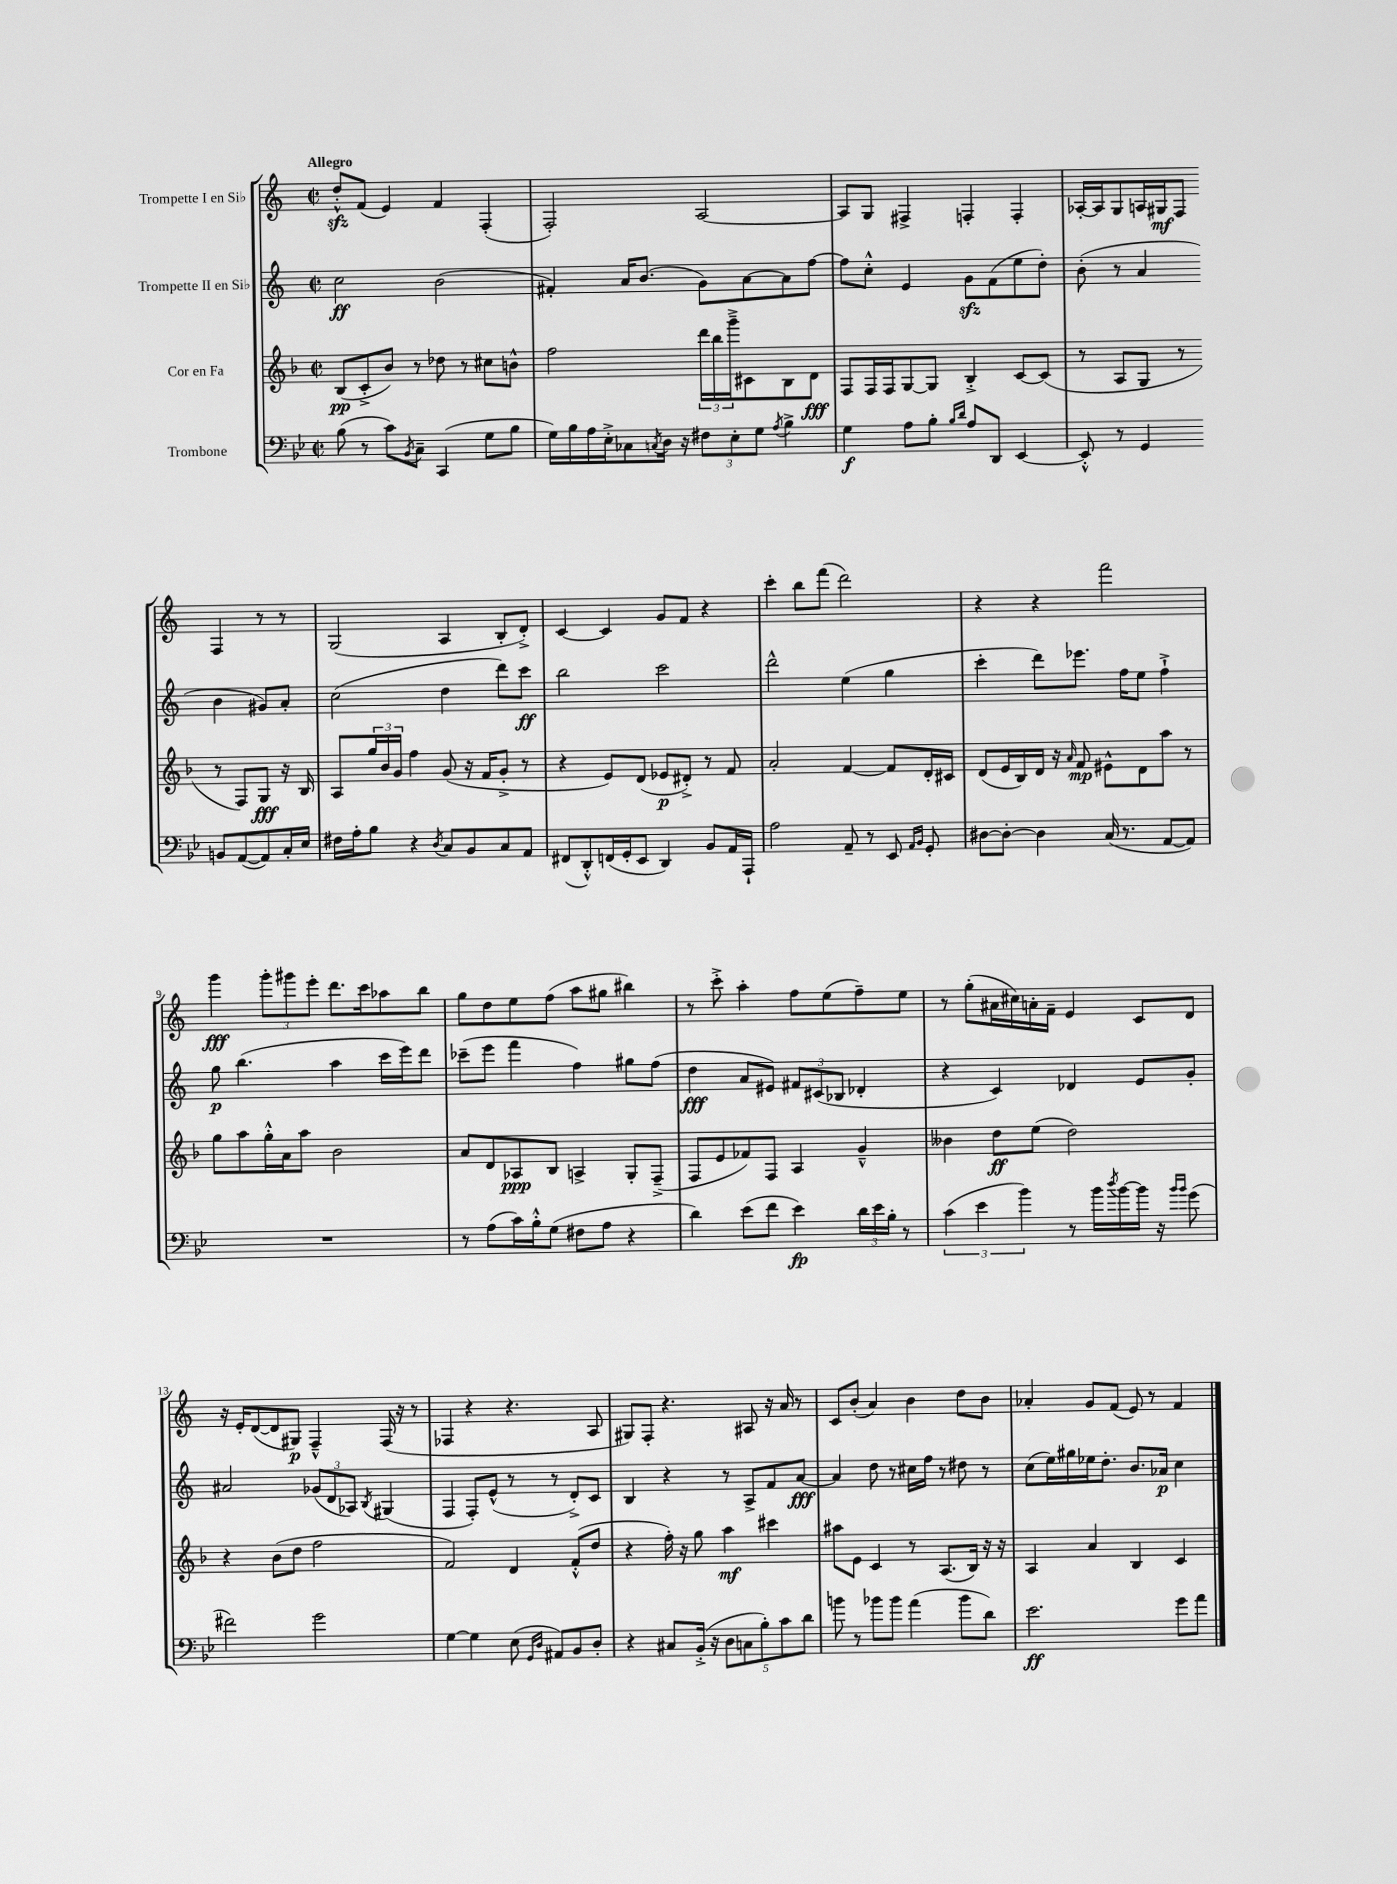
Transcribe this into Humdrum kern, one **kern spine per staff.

**kern	**kern	**kern	**kern
*staff4	*staff3	*staff2	*staff1
*clefF4	*clefG2	*clefG2	*clefG2
*k[b-e-]	*k[b-]	*k[]	*k[]
*M2/2	*M2/2	*M2/2	*M2/2
*met(c|)	*met(c|)	*met(c|)	*met(c|)
(8B-\	(8B-/L	2cc\	8dd'^^/L
8r	8c'^/	.	(8f/J
8c\L)	8b-/J)	.	4e/)
8qBB-/	.	.	.
8C~\J	8r	.	.
(4CC/	8dd-\	(2b\	4f/
.	8r	.	.
8G\L	8cc#\L	.	(4F'/
8B-\J	8b^^\J	.	.
=	=	=	=
16G\LL)	2ff\	4f#'/)	2F'/)
16B-\	.	.	.
16A\	.	.	.
16E-'^\J	.	.	.
8C-\	.	16a/LK	.
.	.	(8.b/J	.
8qC/	.	.	.
16D\Jk	.	.	.
16r	.	.	.
12F#\L	24ddd\LL	8g\L)	[2A/
.	24bb-\	.	.
12E-'\	24ggg~^\J	.	.
.	8c#\	[8a\	.
12G\J	.	.	.
8qA/	.	.	.
4B-^\	8B-\	8a\]	.
.	8d\J	[8ff\J	.
=	=	=	=
4G\	8F/L	8ff\]L	8A/]L
.	16F/L	8cc'^^\J	8G/J
.	16F/J	.	.
8A\L	[8G/	4e/	4F#^/
8B-'\J	8G/]J	.	.
16qqB-/LL	.	.	.
16qqd/JJ	.	.	.
8A/L	4B-'^/	8g\L	4F'/
8DD/J	.	(8f\	.
[4EE-/	[8c/L	8ee\	4F'/
.	(8c/]J	8dd'\J)	.
=	=	=	=
8EE-'^^/]	8r	(8b'\	[16A-'/LL
.	.	.	16A-/]J
8r	8A/L	8r	8G/
4GG/	8G/J	4a/	16A/L
.	.	.	16G#/J
.	8r	.	8F/J
8BB/L	8r	4b\	4F/
([8AA/	8F/L)	.	.
8AA/])	8G/J	8g#/L)	8r
16C'/L	16r	8a'/J	8r
16E-/JJ	16B-/	.	.
=	=	=	=
16F#\LL	8A/L	(2cc\	(2G/
16A'\J	.	.	.
8B-\J	24gg/L	.	.
.	24b-/	.	.
.	24g/JJ	.	.
4r	4ff\	.	.
8qD/	.	.	.
8C/L	(8g/	4dd\	4A/
8BB-/	16r	.	.
.	16f/LK	.	.
8C/	8g'^/J	8ddd\L)	8B'/L
8AA/J	8r	8ccc\J	8d'^/J)
=	=	=	=
(8FF#/L	4r	2bb\	[4c/
8DD'^^/)	.	.	.
(16FF/L	8e/L)	.	4c/]
16GG'/J	.	.	.
8EE-/J	(8d/J	.	.
4DD/)	8e-/L	2ccc\	8g/L
.	8d#'^/J)	.	8f/J
8BB-/L	8r	.	4r
16AA/L	8f/	.	.
16AAA`/JJ	.	.	.
=	=	=	=
2A\	2a'/	2ddd^^\	4ccc'\
.	.	.	8bb\L
.	.	.	(8fff\J
8AA~/	[4f/	(4ee\	2ddd\)
8r	.	.	.
8EE-/	8f/]L	4gg\	.
16qqAA/LL	.	.	.
16qqBB-/JJ	.	.	.
8GG'/	16d'/L	.	.
.	16c#/JJ	.	.
=	=	=	=
[8D#\L	(8d/L	4ccc'\	4r
8D#'\_J	16e/L	.	.
.	16B-/)	.	.
4D#\]	16d/JJ	8ddd\L)	4r
.	16r	.	.
.	16qqa/	.	.
.	8f/	8.eee-\J	.
(16C/	8e#^^\L	.	2fff\
8.r	.	16ff\LK	.
.	8d\	8ee\J	.
[8AA/L	8aa\J	4ff`^\	.
8AA/]J)	8r	.	.
=	=	=	=
1r	8gg\L	8gg\	4ggg\
.	8aa\	(4.bb\	.
.	16gg'^^\L	.	12ggg'\L
.	16a\J	.	.
.	.	.	12ggg#\
.	8aa\J	.	.
.	.	.	12eee'\J
.	2b-\	4aa\	8.ddd\L
.	.	.	16ccc\k
.	.	16ccc\LL	8aa-\
.	.	16eee\J)	.
.	.	8ddd\J	8bb\J
=	=	=	=
8r	8a/L	(8ccc-~\L	8gg\L
(8A\L	8d/	8eee\J	8dd\
16c\L)	8A-/	4fff\	8ee\
16B-'^^\J	.	.	.
(8G\J	8B-/J	.	(8ff\J
8F#\L	4A^/	4ff\)	8aa\L
8A\J	.	.	8gg#\J
4r	8G'/L	8gg#\L	4bb#\)
.	(8F~^/J	(8ff\J	.
=	=	=	=
4d\)	8F/L	4dd\	8r
.	8e/	.	8ccc'^\
(8e-\L	8f-/)	8a/L	4aa'\
8f\J	8F/J	8e#/J)	.
4e-\)	4A/	12f#/L	8ff\L
.	.	(12c#/	.
.	.	.	(8ee\
.	.	12B-/J	.
24d\LL	4g~^^/	4d-'/	8ff~\)
24e-\	.	.	.
24B-'\JJ	.	.	.
8r	.	.	8ee\J
=	=	=	=
(6c\	4b--\	4r	8r
.	.	.	(8gg'\L
6e-\	.	.	.
.	8dd\L	4c/)	16a#\L
.	.	.	16cc#\)
6b-\)	.	.	.
.	(8ee\J	.	16a'\
.	.	.	16f~\JJ
8r	2dd\)	4d-/	4e/
16b-\LL	.	.	.
8qdd/	.	.	.
[16b-\	.	.	.
16b-\]JJ	.	8e/L	8c/L
16r	.	.	.
16qqb-/LL	.	.	.
16qqb-/JJ	.	.	.
(8g\	.	8g'/J	8d/J
=	=	=	=
2f#\)	4r	2a#/	16r
.	.	.	16e'/LK
.	.	.	([8d/
.	(8b-\L	.	8d/]
.	8dd\J	.	8G#/J)
2g\	2ff\	(12g-/L	4F~^^/
.	.	12d/	.
.	.	12A-/J)	.
.	.	8qB/	.
.	.	(4G#/	(16F/
.	.	.	16r
.	.	.	8r
=	=	=	=
[4G\	2f/)	4F/	4F-/
4G\]	.	8F'/L)	4r
.	.	(8e^^/J	.
(8E-\	4d/	8r	4.r
16qqGG/LL	.	.	.
16qqD/JJ	.	.	.
8AA#/L)	.	8r	.
8BB-/	(8f'^^/L	8d'^/L)	.
8D'/J	8dd/J	8c/J	8A/
=	=	=	=
4r	4r	4B/	8G#/L)
.	.	.	8F'/J
8C#/L	16ff'\)	4r	4.r
.	16r	.	.
(16BB-'^/Jk	8gg\	.	.
16r	.	.	.
10D\L	4aa\	8r	.
10C\	.	.	.
.	.	8A^/L	8A#/
10B-'\)	.	.	.
.	4ccc#\	8f/	16r
10c\	.	.	.
.	.	.	16a/
.	.	[8a/J	8r
10d\J	.	.	.
=	=	=	=
8b\	8aa#\L	4a/]	8c/L
8r	8e\J	.	(8b'/J
8b-\L	4c/	8dd\	4a/)
8b-\J	.	8r	.
(4a\	8r	16cc#\LL	4b\
.	.	16ff\JJ	.
.	(8.A/L	8r	.
8b-\L	.	8dd#\	8dd\L
.	16B-/Jk)	.	.
8d\J)	16r	8r	8b\J
.	16r	.	.
=	=	=	=
2.e-\	4A/	(8cc\L	4a-'/
.	.	16ee\L)	.
.	.	16gg#\	.
.	4a/	16ee-\J	8g/L
.	.	8.dd'\J	.
.	.	.	(8f/J
.	4B-/	8.b/L	8e/)
.	.	.	8r
.	.	16a-/Jk	.
8g\L	4c/	4cc\	4f/
8a\J	.	.	.
==	==	==	==
*-	*-	*-	*-
